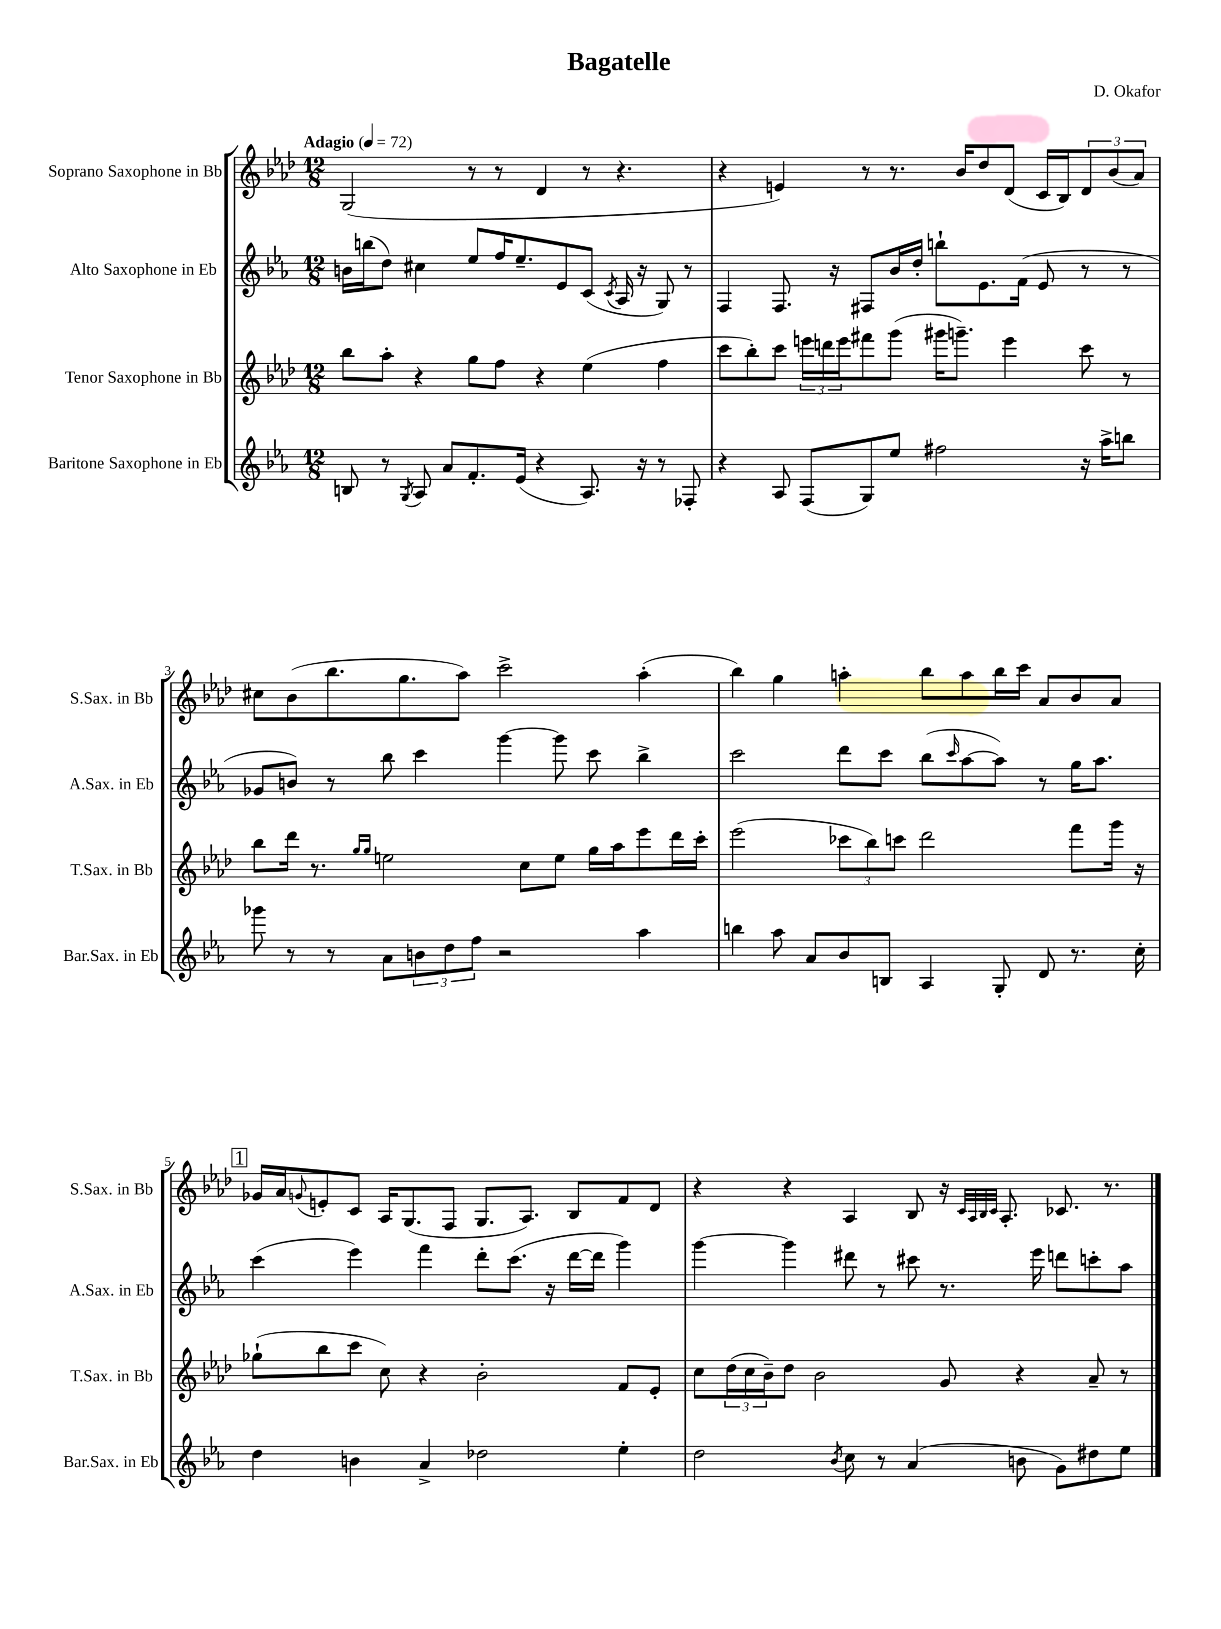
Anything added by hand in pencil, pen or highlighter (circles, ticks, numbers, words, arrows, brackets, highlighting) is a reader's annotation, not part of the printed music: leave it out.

**kern	**kern	**kern	**kern
*staff4	*staff3	*staff2	*staff1
*clefG2	*clefG2	*clefG2	*clefG2
*k[b-e-a-]	*k[b-e-a-d-]	*k[b-e-a-]	*k[b-e-a-d-]
*M12/8	*M12/8	*M12/8	*M12/8
*MM72	*MM72	*MM72	*MM72
8B	8bb-	16b	(2G
.	.	(16bb	.
8r	8aa-'	8dd)	.
8qG	.	.	.
8A-	4r	4cc#	.
8a-	.	.	.
8.f'	8gg	8ee-	8r
.	8ff	16ff	8r
(16e-	.	8.ee-~	.
4r	4r	.	4d-
.	.	8e-	.
8.A-)	(4ee-	(8c	8r
.	.	8qc	.
.	.	16A-	4.r
16r	.	16r	.
8r	4ff	8G)	.
8F-'	.	8r	.
=	=	=	=
4r	8ccc	4F	4r
.	8bb-')	.	.
8A-	8ccc	8.F	4e)
(8F	24eee	.	.
.	24ddd	.	.
.	.	16r	.
.	24eee	.	.
8G)	8fff#	8F#	8r
8ee-	(8ggg	16b-	8.r
.	.	16dd'	.
2ff#	16ggg#	8bb`	.
.	8.ggg~)	.	16b-
.	.	8.e-	8dd-
.	4eee	.	(8d-
.	.	(16f	.
.	.	8e-	16c
.	.	.	16B-)
16r	8ccc	8r	12d-
16aa-^	.	.	.
.	.	.	(12b-
8bb	8r	8r	.
.	.	.	12a-)
=	=	=	=
8ggg-	8bb-	8g-	8cc#
8r	16ddd-	8b)	(8b-
.	8.r	.	.
8r	.	8r	8.bb-
.	16qqgg	.	.
.	16qqgg	.	.
8a-	2ee	8bb-	.
.	.	.	8.gg
12b	.	4ccc	.
12dd	.	.	.
.	.	.	8aa-)
12ff	.	.	.
2r	.	[4ggg	2ccc^
.	8cc	.	.
.	8ee	8ggg]	.
.	16gg	8ccc	.
.	16aa-	.	.
4aa-	8eee-	4bb-^	(4aa-'
.	16ddd-	.	.
.	16ccc'	.	.
=	=	=	=
4bb	(2eee-	2ccc	4bb-)
8aa-	.	.	4gg
8a-	.	.	.
8b-	12ccc-	8ddd	4aa'
.	12bb-)	.	.
8B	.	8ccc	.
.	12ccc	.	.
4A-	2ddd-	(8bb-	8bb-
.	.	16qqccc	.
.	.	[8aa-	8aa
8G'	.	8aa-])	16bb-
.	.	.	16ccc
8d	.	8r	8a-
8.r	8fff	16gg	8b-
.	.	8.aa-	.
.	16ggg	.	8a-
16cc'	16r	.	.
=	=	=	=
4dd	(8gg-`	(4ccc	16g-
.	.	.	16a-
.	.	.	8qqg
.	8bb-	.	8e'
4b	8ccc	4eee-)	8c
.	8cc)	.	16A-
.	.	.	(8.G
4a-^	4r	4fff	.
.	.	.	8F
2dd-	2b-'	8ddd'	8.G
.	.	(8.ccc	.
.	.	.	8.A-)
.	.	16r	.
.	.	[16ddd	8B-
.	.	16ddd]	.
4ee-'	8f	4ggg)	8f
.	8e-'	.	8d-
=	=	=	=
2dd	8cc	[4ggg	4r
.	(24dd-	.	.
.	24cc	.	.
.	24b-~)	.	.
.	8dd-	4ggg]	4r
.	2b-	.	.
8qb-	.	.	.
8cc	.	8ddd#	4A-
8r	.	8r	.
(4a-	.	8ccc#	8B-
.	8g	8.r	16r
.	.	.	32qqc
.	.	.	32qqA-
.	.	.	32qqB-
.	.	.	32qqc
.	.	.	8.A-'
8b	4r	.	.
.	.	16eee-	.
8g)	.	8ddd	8.c-
8dd#	8a-~	8ccc'	.
.	.	.	8.r
8ee-	8r	8aa-	.
==	==	==	==
*-	*-	*-	*-
